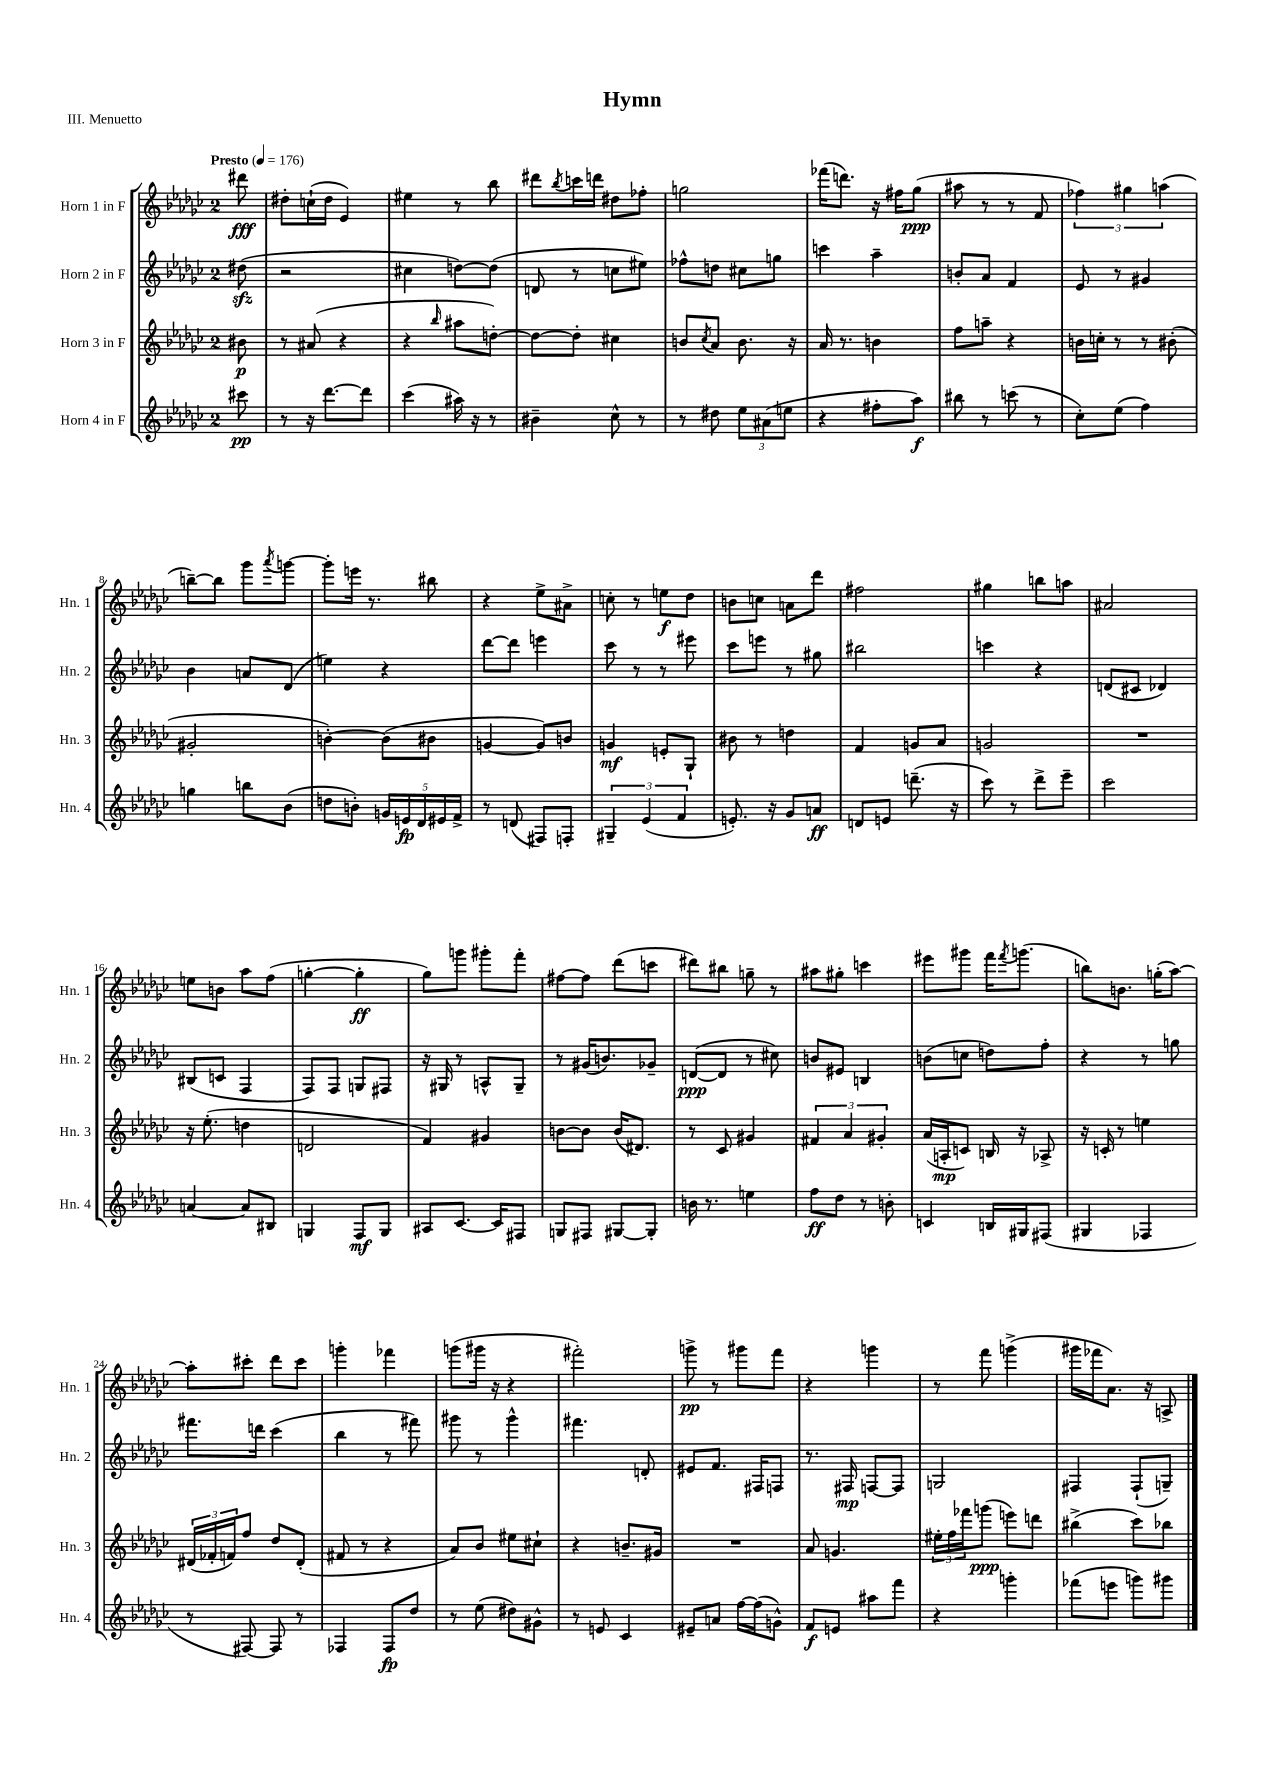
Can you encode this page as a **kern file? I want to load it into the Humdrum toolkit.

**kern	**kern	**kern	**kern
*staff4	*staff3	*staff2	*staff1
*clefG2	*clefG2	*clefG2	*clefG2
*k[b-e-a-d-g-c-]	*k[b-e-a-d-g-c-]	*k[b-e-a-d-g-c-]	*k[b-e-a-d-g-c-]
*M2/4	*M2/4	*M2/4	*M2/4
*MM176	*MM176	*MM176	*MM176
8ccc#	8b#	(8dd#	8ddd#
=	=	=	=
8r	8r	2r	8dd#'
16r	(8a#	.	(16cc`
[8.ddd-	.	.	16dd#
.	4r	.	4e-)
8ddd-]	.	.	.
=	=	=	=
(4ccc-	4r	4cc#	4ee#
.	16qqbb-	.	.
16aa#)	8aa#	[8dd)	8r
16r	.	.	.
8r	[8dd')	(8dd]	8bb-
=	=	=	=
4b#~	8dd_	8d	8ddd#
.	.	.	8qbb-
.	8dd']	8r	16ccc
.	.	.	16ddd
8cc-^^	4cc#	8cc	8dd#
8r	.	8ee#)	8ff-'
=	=	=	=
8r	8b	8ff-^^	2gg
.	8qcc-	.	.
8dd#	8a-	8dd	.
12ee-	8.b	8cc#	.
(12a#	.	.	.
.	.	8gg	.
12ee	.	.	.
.	16r	.	.
=	=	=	=
4r	16a-	4ccc	(16fff-
.	8.r	.	8.ddd)
8ff#'	4b	4aa-~	16r
.	.	.	16ff#
8aa-)	.	.	(8gg-
=	=	=	=
8bb#	8ff	8b'	8aa#
8r	8aa~	8a-	8r
(8ccc	4r	4f	8r
8r	.	.	8f
=	=	=	=
8cc-')	16b	8e-	6ff-)
.	16cc'	.	.
(8ee-	8r	8r	.
.	.	.	6gg#
4ff)	8r	4g#	.
.	.	.	(6aa
.	(8b#'	.	.
=	=	=	=
4gg	2g#'	4b-	[8bb~)
.	.	.	8bb]
8bb	.	8a	8ggg-
.	.	.	8qaaa-
(8b-	.	(8d-	[8ggg
=	=	=	=
8dd	[4b')	4ee)	8ggg']
8b')	.	.	16eee
.	.	.	8.r
20g	(8b]	4r	.
20e	.	.	.
20d-	.	.	.
.	8b#	.	8bb#
20e#	.	.	.
20f^	.	.	.
=	=	=	=
8r	[4g	[8ddd-	4r
(8d	.	8ddd-]	.
8F#)	8g])	4eee	8ee-^
8F'	8b	.	8a#^
=	=	=	=
6G#~	4g	8ccc-	8cc'
.	.	8r	8r
(6e-	.	.	.
.	8e'	8r	8ee
6f	.	.	.
.	8G-`	8eee#	8dd-
=	=	=	=
8.e')	8b#	8ccc-	8b
.	8r	8eee	8cc
16r	.	.	.
8g-	4dd	8r	8a
8a	.	8gg#	8ddd-
=	=	=	=
8d	4f	2bb#	2ff#
8e	.	.	.
(8.ddd~	8g	.	.
.	8a-	.	.
16r	.	.	.
=	=	=	=
8ccc-)	2g	4ccc	4gg#
8r	.	.	.
8ddd-^	.	4r	8bb
8eee-~	.	.	8aa
=	=	=	=
2ccc-	2r	(8d	2a#
.	.	8c#	.
.	.	4d-)	.
=	=	=	=
[4a	16r	(8B#	8ee
.	(8.ee-'	.	.
.	.	8c	8b
8a]	4dd	4F	8aa-
8B#	.	.	(8ff
=	=	=	=
4G	2d	8F)	[4gg'
.	.	8F	.
8F	.	8G	4gg']
8G	.	8F#	.
=	=	=	=
8A#	4f)	16r	8gg-)
.	.	16G#	.
[8.c-	.	8r	8ggg
.	4g#	8A^^	8ggg#'
16c-]	.	.	.
8F#	.	8G#~	8fff'
=	=	=	=
8G	[8b	8r	[8ff#
8F#	8b]	(16g#	8ff#]
.	.	8.b)	.
[8G#	(16b	.	(8ddd-
.	8.d#)	.	.
8G#']	.	8g-~	8ccc
=	=	=	=
16b	8r	([8d	8ddd#)
8.r	.	.	.
.	8c-	8d]	8bb#
4ee	4g#	8r	8gg~
.	.	8cc#)	8r
=	=	=	=
8ff	6f#	8b	8aa#
8dd-	.	8e#	8gg#'
.	6a-	.	.
8r	.	4B	4ccc
.	6g#'	.	.
8b'	.	.	.
=	=	=	=
4c	(16a-	(8b	8eee#
.	16A'	.	.
.	8c)	8cc	8ggg#
16B	16B	8dd)	16fff
.	.	.	8qfff
16G#	16r	.	(8.ggg
(8F#	8A-^	8ff'	.
=	=	=	=
4G#	16r	4r	8bb)
.	16c'	.	.
.	8r	.	8.b
4F-	4ee	8r	.
.	.	.	(16gg'
.	.	8gg	[8aa-)
=	=	=	=
8r	(24d#	8.fff#	8aa-']
.	24f-'	.	.
.	24f)	.	.
[8F#)	8ff	.	8ccc#'
.	.	16ddd	.
8F#]	8dd-	(4ccc-	8ddd-
8r	(8d#'	.	8ccc#
=	=	=	=
4F-	8f#	4bb-	4ggg'
.	8r	.	.
8F-	4r	8r	4fff-
8dd-	.	8fff#)	.
=	=	=	=
8r	8a-)	8ggg#	(8ggg
(8ee-	8b-	8r	16ggg#
.	.	.	16r
8dd#)	8ee#	4ggg#^^	4r
8g#^^	8cc#`	.	.
=	=	=	=
8r	4r	4.fff#	2fff#')
8e	.	.	.
4c-	8.b~	.	.
.	.	8d'	.
.	16g#	.	.
=	=	=	=
8e#~	2r	8e#	8ggg^
8a	.	8.f	8r
[16ff	.	.	8ggg#
(16ff]	.	16F#	.
8g^^)	.	8F	8fff
=	=	=	=
8f	8a-	8.r	4r
8e	4.g	.	.
.	.	16F#	.
8aa#	.	[8F	4ggg
8fff	.	8F]	.
=	=	=	=
4r	24ee#'	2G	8r
.	24ff	.	.
.	24fff-	.	.
.	(8ggg	.	8fff
4ggg'	8eee)	.	(4ggg^
.	8ddd	.	.
=	=	=	=
(8fff-	(4bb#^	4F#	16ggg#
.	.	.	16fff-
8eee	.	.	8.a-)
8ggg)	8ccc-)	(8F#`	.
.	.	.	16r
8ggg#	8bb-	8G~)	8A^
==	==	==	==
*-	*-	*-	*-
